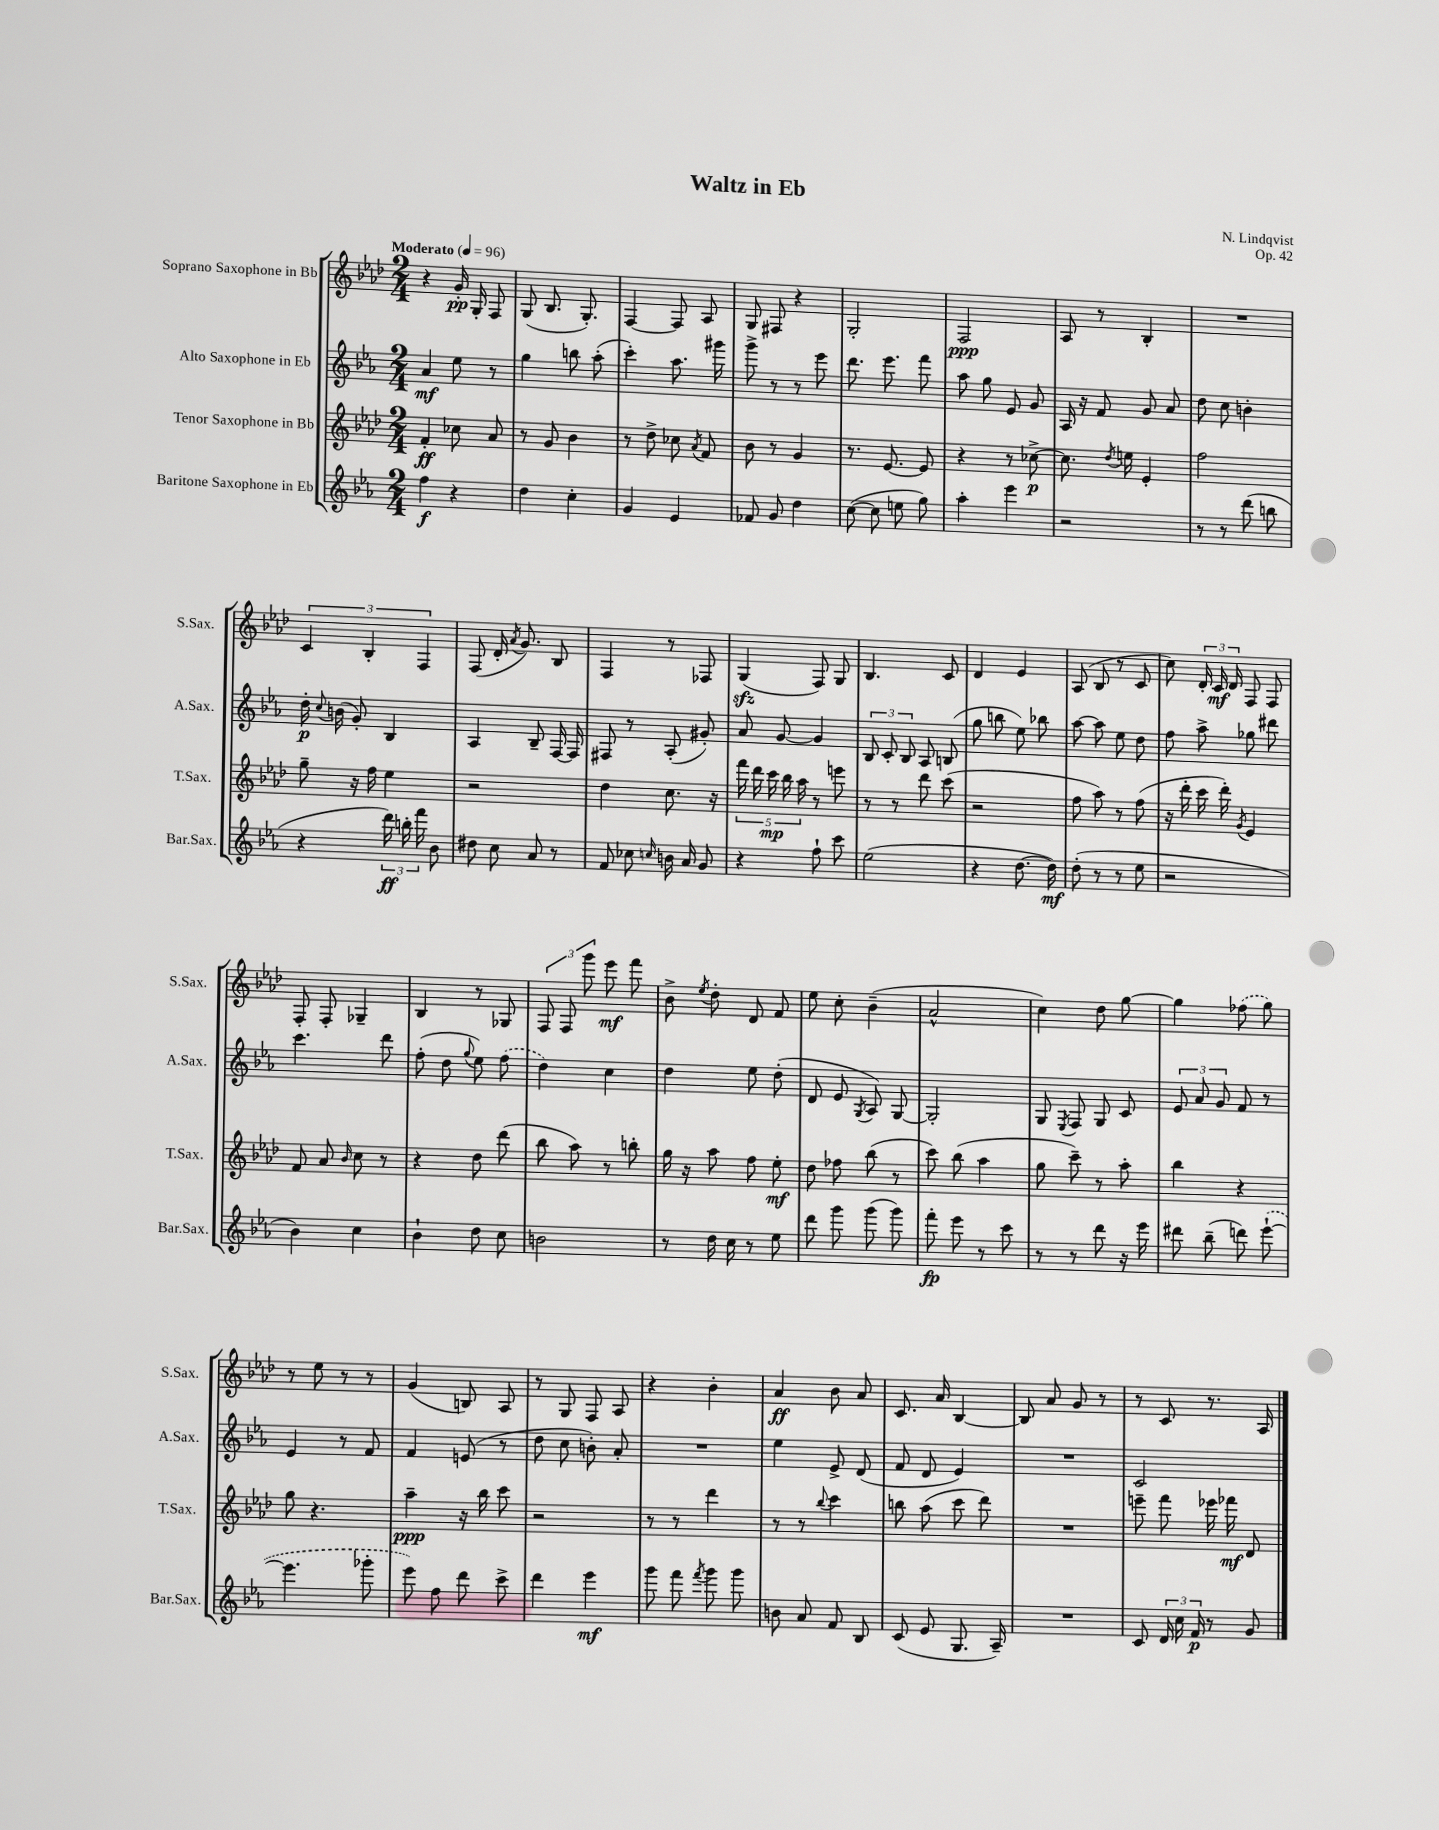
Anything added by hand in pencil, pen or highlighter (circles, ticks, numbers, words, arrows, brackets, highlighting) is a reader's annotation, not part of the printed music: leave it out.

**kern	**dynam	**kern	**dynam	**kern	**dynam	**kern	**dynam
*part4	*part4	*part3	*part3	*part2	*part2	*part1	*part1
*staff4	*staff4	*staff3	*staff3	*staff2	*staff2	*staff1	*staff1
*I"Baritone Saxophone in Eb	*	*I"Tenor Saxophone in Bb	*	*I"Alto Saxophone in Eb	*	*I"Soprano Saxophone in Bb	*
*I'Bar.Sax.	*	*I'T.Sax.	*	*I'A.Sax.	*	*I'S.Sax.	*
*clefG2	*	*clefG2	*	*clefG2	*	*clefG2	*
*k[b-e-a-]	*	*k[b-e-a-d-]	*	*k[b-e-a-]	*	*k[b-e-a-d-]	*
*M2/4	*	*M2/4	*	*M2/4	*	*M2/4	*
*MM96	*	*MM96	*	*MM96	*	*MM96	*
=1	=1	=1	=1	=1	=1	=1	=1
!	!	!	!	!	!	!LO:TX:a:B:t=Moderato	!
4ff\	f	4f'/	ff	4a-/	mf	4r	.
4r	.	8cc-X\	.	8ee-\	.	16g'/	pp
.	.	.	.	.	.	16G'/	.
.	.	8a-/	.	8r	.	8F/	.
=2	=2	=2	=2	=2	=2	=2	=2
4dd\	.	8r	.	4gg\	.	(8G/	.
.	.	8g/	.	.	.	8.B-/	.
4cc'\	.	4b-\	.	8bbn\	.	.	.
.	.	.	.	.	.	8.G'/)	.
.	.	.	.	(8aa-'\	.	.	.
=3	=3	=3	=3	=3	=3	=3	=3
4g/	.	8r	.	4ccc'\)	.	[4F/	.
.	.	8dd-^\	.	.	.	.	.
4e-/	.	8cc-X\	.	8.aa-\	.	8F/]	.
.	.	8qa-/	.	.	.	.	.
.	.	8f/	.	.	.	8A-/	.
.	.	.	.	16ggg#X\	.	.	.
=4	=4	=4	=4	=4	=4	=4	=4
8f-X/	.	8b-\	.	8ggg^\	.	8G/	.
8g/	.	8r	.	8r	.	8F#X/	.
4dd\	.	4g/	.	8r	.	4r	.
.	.	.	.	8eee-\	.	.	.
=5	=5	=5	=5	=5	=5	=5	=5
([8cc\	.	8.r	.	8.ddd\	.	2G'/	.
8cc\]	.	.	.	.	.	.	.
.	.	[8.e-/	.	8.eee-\	.	.	.
8een\	.	.	.	.	.	.	.
8gg\)	.	8e-/]	.	8fff\	.	.	.
=6	=6	=6	=6	=6	=6	=6	=6
4aa-'\	.	4r	.	8aa-\	.	2F/	ppp
.	.	.	.	8gg\	.	.	.
4eee-\	.	8r	.	8e-/	.	.	.
.	.	[8cc-X^\	p	8g/	.	.	.
=7	=7	=7	=7	=7	=7	=7	=7
2r	.	8.cc-\]	.	16A-/	.	8A-/	.
.	.	.	.	16r	.	.	.
.	.	.	.	8f/	.	8r	.
.	.	8qdd-/	.	.	.	.	.
.	.	16een\	.	.	.	.	.
.	.	4e-'/	.	8g/	.	4B-'/	.
.	.	.	.	8a-/	.	.	.
=8	=8	=8	=8	=8	=8	=8	=8
8r	.	2ff\	.	8dd\	.	2r	.
8r	.	.	.	8cc\	.	.	.
(8ddd\	.	.	.	4bn'\	.	.	.
8bbn\	.	.	.	.	.	.	.
!!LO:LB:g=z
=9	=9	=9	=9	=9	=9	=9	=9
4r	.	8gg~\	.	16dd'\	p	6c/	.
.	.	.	.	8qqcc/	.	.	.
.	.	.	.	(16bn\	.	.	.
.	.	16r	.	8g'/)	.	.	.
.	.	.	.	.	.	6B-'/	.
.	.	16ff\	.	.	.	.	.
24ddd\)	ff	4ee-\	.	4B-/	.	.	.
24bbn'\	.	.	.	.	.	.	.
24fff\	.	.	.	.	.	6F/	.
8b-\	.	.	.	.	.	.	.
=10	=10	=10	=10	=10	=10	=10	=10
8dd#X\	.	2r	.	4A-/	.	(8F/	.
8cc\	.	.	.	.	.	16d-'/	.
.	.	.	.	.	.	8qa-/	.
.	.	.	.	.	.	8.g/)	.
8a-/	.	.	.	8B-~/	.	.	.
8r	.	.	.	[16F/	.	8B-/	.
.	.	.	.	16F/]	.	.	.
=11	=11	=11	=11	=11	=11	=11	=11
8f/	.	4dd-\	.	8F#X/	.	4F/	.
8cc-X\	.	.	.	8r	.	.	.
16qqccn/	.	.	.	.	.	.	.
16bn\	.	8.cc\	.	(8A-'/	.	8r	.
16a-/	.	.	.	.	.	.	.
8g/	.	.	.	8g#X'/)	.	8F-X/	.
.	.	16r	.	.	.	.	.
=12	=12	=12	=12	=12	=12	=12	=12
4r	.	20fff\	.	8a-/	.	(4Gzz/	.
.	.	20ddd-\	.	.	.	.	.
.	.	20ccc\	mp	.	.	.	.
.	.	.	.	[8g/	.	.	.
.	.	20bb-\	.	.	.	.	.
.	.	20aa-\	.	.	.	.	.
8ff`\	.	8r	.	4g/]	.	8F/)	.
8ccc\	.	8eeen\	.	.	.	8G/	.
=13	=13	=13	=13	=13	=13	=13	=13
(2ee-\	.	8r	.	12B-/	.	4.B-/	.
.	.	.	.	12c'/	.	.	.
.	.	8r	.	.	.	.	.
.	.	.	.	12B-/	.	.	.
.	.	8ddd-\	.	8A-/	.	.	.
.	.	(8ccc\	.	(8Bn/	.	8c/	.
=14	=14	=14	=14	=14	=14	=14	=14
4r	.	2r	.	8gg\	.	4d-/	.
.	.	.	.	8bbn\	.	.	.
[8.dd\	.	.	.	8ee-\)	.	4e-/	.
.	.	.	.	8bb-X\	.	.	.
16dd\])	mf	.	.	.	.	.	.
=15	=15	=15	=15	=15	=15	=15	=15
(8dd'\	.	8ff\	.	[8aa-\	.	(8A-/	.
8r	.	8aa-\)	.	8aa-\]	.	8B-/	.
8r	.	8r	.	8ee-\	.	8r	.
8ee-\	.	(8ff\	.	8dd\	.	8c/	.
=16	=16	=16	=16	=16	=16	=16	=16
2r	.	16r	.	8ff\	.	8cc\)	.
.	.	16ddd-'\	.	.	.	.	.
.	.	16ccc\	.	8aa-^\	.	24d-'/	.
.	.	.	.	.	.	24c/	mf
.	.	16ddd-'\)	.	.	.	.	.
.	.	.	.	.	.	24d-/	.
.	.	8qg/	.	.	.	.	.
.	.	4e-/	.	8gg-X\	.	8F/	.
.	.	.	.	8ddd#X\	.	8F/	.
!!LO:LB:g=z
=17	=17	=17	=17	=17	=17	=17	=17
4b-\)	.	8f/	.	4.ccc\	.	8F'/	.
.	.	8a-/	.	.	.	8F'/	.
.	.	16qqb-/	.	.	.	.	.
4cc\	.	8cc\	.	.	.	4G-X~/	.
.	.	8r	.	8ddd\	.	.	.
=18	=18	=18	=18	=18	=18	=18	=18
4b-`\	.	4r	.	(8ff'\	.	4B-/	.
.	.	.	.	8dd\	.	.	.
.	.	.	.	8qqgg/	.	.	.
8dd\	.	8dd-\	.	8ee-\)	.	8r	.
8cc\	.	(8ddd-\	.	(8ff\	.	8G-X/	.
=19	=19	=19	=19	=19	=19	=19	=19
2bn\	.	8bb-\	.	4dd\)	.	12F/	.
.	.	.	.	.	.	12F/	.
.	.	8aa-\)	.	.	.	.	.
.	.	.	.	.	.	12ggg\	.
.	.	8r	.	4cc\	.	8eee-\	mf
.	.	8bbn'\	.	.	.	8fff\	.
=20	=20	=20	=20	=20	=20	=20	=20
8r	.	16gg\	.	4dd\	.	8b-^\	.
.	.	16r	.	.	.	.	.
.	.	.	.	.	.	8qee-/	.
16dd\	.	8aa-\	.	.	.	8dd-'\	.
16cc\	.	.	.	.	.	.	.
8r	.	8ff\	.	8ee-\	.	8d-/	.
8ee-\	.	8ee-'\	mf	(8dd'\	.	8f/	.
=21	=21	=21	=21	=21	=21	=21	=21
8ddd\	.	8dd-\	.	8d/	.	8ee-\	.
8ggg\	.	8ff-X\	.	8e-/	.	8cc'\	.
.	.	.	.	8qG/	.	.	.
(8ggg\	.	(8bb-\	.	8A-/)	.	(4b-~\	.
8ggg\)	.	8r	.	[8G/	.	.	.
=22	=22	=22	=22	=22	=22	=22	=22
8fff'\	fp	8ccc\)	.	2G'/]	.	2a-^^/	.
8eee-\	.	(8bb-\	.	.	.	.	.
8r	.	4aa-\	.	.	.	.	.
8ccc\	.	.	.	.	.	.	.
=23	=23	=23	=23	=23	=23	=23	=23
8r	.	8gg\	.	8G/	.	4cc\)	.
.	.	.	.	8qE-/	.	.	.
8r	.	8ccc~\)	.	8F/	.	.	.
8ddd\	.	8r	.	8G/	.	8dd-\	.
16r	.	8aa-'\	.	8c/	.	[8gg\	.
16eee-\	.	.	.	.	.	.	.
=24	=24	=24	=24	=24	=24	=24	=24
8ddd#X\	.	4bb-\	.	12e-/	.	4gg\]	.
.	.	.	.	12a-/	.	.	.
(8bb-~\	.	.	.	.	.	.	.
.	.	.	.	12g/	.	.	.
8dddn\)	.	4r	.	8f/	.	(8ff-X\	.
([8eee-`\	.	.	.	8r	.	8gg\)	.
!!LO:LB:g=z
=25	=25	=25	=25	=25	=25	=25	=25
4.eee-\]	.	8gg\	.	4e-/	.	8r	.
.	.	4.r	.	.	.	8ee-\	.
.	.	.	.	8r	.	8r	.
8ggg-X'\	.	.	.	8f/	.	8r	.
=26	=26	=26	=26	=26	=26	=26	=26
8eee-\)	.	4aa-~\	ppp	4f/	.	(4g/	.
8ff\	.	.	.	.	.	.	.
8ddd\	.	16r	.	(8en/	.	8Bn/)	.
.	.	16bb-\	.	.	.	.	.
8ccc^\	.	8ccc\	.	8r	.	8A-/	.
=27	=27	=27	=27	=27	=27	=27	=27
4ddd\	.	2r	.	8dd\	.	8r	.
.	.	.	.	8cc\	.	8G/	.
4eee-\	mf	.	.	8bn'\)	.	8F/	.
.	.	.	.	8a-'/	.	8A-/	.
=28	=28	=28	=28	=28	=28	=28	=28
8ggg\	.	8r	.	2r	.	4r	.
8fff\	.	8r	.	.	.	.	.
8qfff/	.	.	.	.	.	.	.
8ggg\	.	4ddd-\	.	.	.	4b-'\	.
8ggg\	.	.	.	.	.	.	.
=29	=29	=29	=29	=29	=29	=29	=29
8bn\	.	8r	.	4ee-\	.	4a-/	ff
8a-/	.	8r	.	.	.	.	.
.	.	8qqbb-/	.	.	.	.	.
8f/	.	4ccc\	.	8e-^/	.	8b-\	.
8B-/	.	.	.	(8d/	.	8a-/	.
=30	=30	=30	=30	=30	=30	=30	=30
(8c/	.	8bbn\	.	8f/	.	8.c/	.
8e-/	.	(8aa-\	.	8d/	.	.	.
.	.	.	.	.	.	16a-/	.
8.G/	.	8ccc\	.	4e-/)	.	[4B-/	.
.	.	8ddd-\)	.	.	.	.	.
16A-~/)	.	.	.	.	.	.	.
=31	=31	=31	=31	=31	=31	=31	=31
2r	.	2r	.	2r	.	8B-/]	.
.	.	.	.	.	.	8a-/	.
.	.	.	.	.	.	8g/	.
.	.	.	.	.	.	8r	.
=32	=32	=32	=32	=32	=32	=32	=32
8c/	.	8eeen~\	.	2c/	.	8r	.
24d/	.	8fff\	.	.	.	8c/	.
24cc\	.	.	.	.	.	.	.
24f/	p	.	.	.	.	.	.
8r	.	16eee-X\	.	.	.	8.r	.
.	.	16fff-X\	mf	.	.	.	.
8g/	.	8d-/	.	.	.	.	.
.	.	.	.	.	.	16A-/	.
==	==	==	==	==	==	==	==
*-	*-	*-	*-	*-	*-	*-	*-
